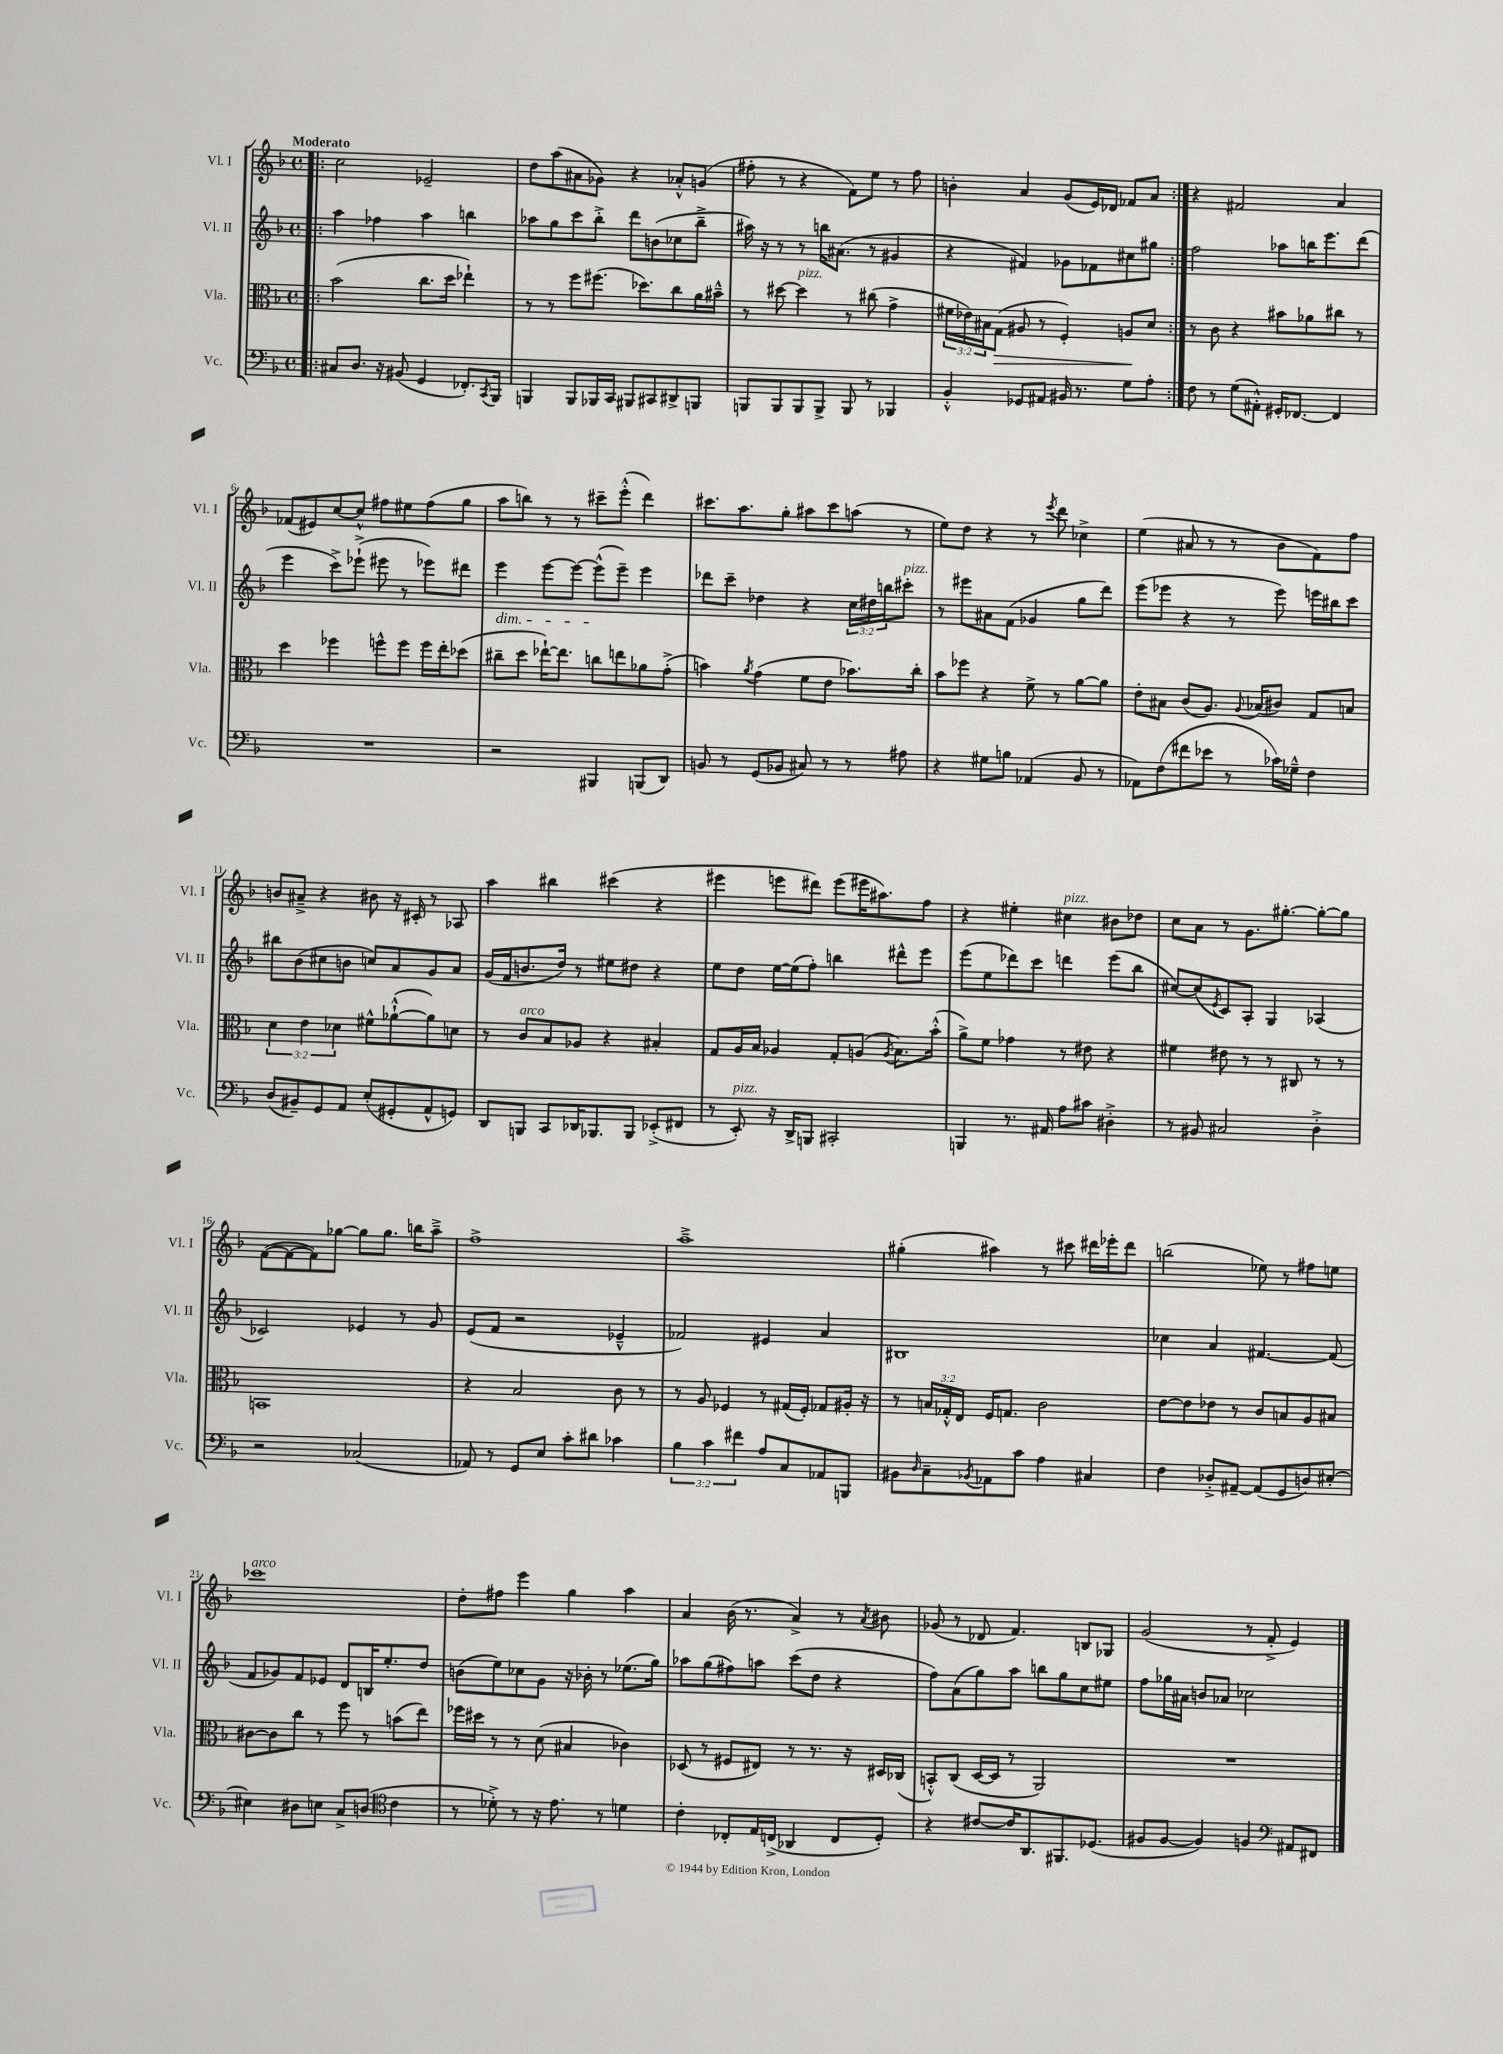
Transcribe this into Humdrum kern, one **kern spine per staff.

**kern	**kern	**kern	**kern
*staff4	*staff3	*staff2	*staff1
*clefF4	*clefC3	*clefG2	*clefG2
*k[b-]	*k[b-]	*k[b-]	*k[b-]
*M4/4	*M4/4	*M4/4	*M4/4
*met(c)	*met(c)	*met(c)	*met(c)
=!|:	=!|:	=!|:	=!|:
8C#	(2b-	4aa	2cc
8.D	.	.	.
.	.	4ff-	.
16r	.	.	.
(8BB#	.	.	.
4GG	8.cc	4aa	2e-~
.	16dd	.	.
8.FF-')	4ee-`)	4bb	.
8qCC	.	.	.
16BBB-	.	.	.
=	=	=	=
4BBB	8r	8aa-	8dd
.	8r	8gg	(8aa
8BBB	8ff	8ccc	8a#
16BBB-	(8.ff#	8bb-'^	8g-)
16CC	.	.	.
8BBB#	.	8ddd	4r
.	8.dd-)	.	.
8CC#	.	(8b	.
8DD#^	8cc	8cc-	8a-'^^
8BBB	16a	8bb-~^	(8g
.	16b#~^^	.	.
=	=	=	=
8BBB	8r	16aa#)	8ff#'
.	.	16r	.
8BBB	[8dd#	8r	8r
8BBB	4dd#]	8r	4r
8BBB^	.	16bb	.
.	.	(8.a#	.
8BBB	8r	.	8f)
8r	(8cc#	8r	8ee
4BBB-	4g^	4g#	8r
.	.	.	8ff#
=	=	=	=
4BB-'^^	24f#	4r	4b'
.	24e-)	.	.
.	24B#	.	.
.	(8G	.	.
8GG-	8A#	4f#)	4a
8AA#	8r	.	.
16BB#	4F')	8g-	(8g
8.r	.	.	.
.	.	8f-	16e)
.	.	.	16d-
8G	8A	8cc#	8f-
8A'	8d	8gg#	8a
=:|!	=:|!	=:|!	=:|!
8F	8r	2ff	4r
8r	8c	.	.
(8G	4r	.	2f#
8AA#'^^)	.	.	.
16GG#'	8b#	8aa-	.
[8.FF-	.	.	.
.	8a-	16bb	.
.	.	8.eee	.
4FF-]	8cc#	.	4a
.	8r	(8ddd	.
=	=	=	=
1r	4dd	4eee	(8f-
.	.	.	8e#)
.	4ff-	8ccc^)	[8cc
.	.	(8eee-`^	8cc^^]
.	8ff^^	8eee#	8ff#
.	8ff	8r	8ee#
.	16ff	8eee-)	(8ff#
.	16ee'	.	.
.	(8dd-	8ddd#	8gg
=	=	=	=
2r	8cc#~	4eee	8aa
.	8dd	.	8bb)
.	[16ee-`)	[8eee	8r
.	8.ee-]	.	.
.	.	8eee_	8r
4BBB#	8cc	(8eee^^]	8ccc#~
.	8ee	8eee~)	(8eee'^^
(8BBB	8a-	4eee	4ddd)
8DD)	(8g'^	.	.
=	=	=	=
8BB	4b)	8ddd-	8.ccc#
8r	.	8ccc~	.
.	.	.	8.aa
.	8qa	.	.
(8GG	(4g	4dd-	.
8BB-	.	.	8gg'
8C#)	8f	4r	8aa#
8r	8e	.	8ccc#
8r	8.b-)	24cc	(8aa
.	.	24dd#	.
.	.	24bb	.
8A#	.	8ccc#'	8r
.	16cc'	.	.
=	=	=	=
4r	8b-	8r	8ee)
.	8ff-	8eee#	8dd
8G#	4r	8a#	4r
8B	.	(8f	.
(4AA-	8f^	4g-	8r
.	.	.	8qeee
.	8r	.	8ddd
8BB-	[8a	8gg	4cc-^
8r	8a]	8ddd)	.
=	=	=	=
8AA-)	8e'	(8eee	(4ee
(8F	8B#	8eee-	.
8f#	(8c	4r	8a#
8e-	8.A)	.	8r
8r	.	8r	8r
.	8qqA	.	.
.	(16B-	.	.
16c-)	8c#)	8eee-)	8b-
16G-~^^	.	.	.
4F	8G	16eee	8f)
.	.	16bb#	.
.	8B	8ccc	8ff
=	=	=	=
(8D	6d	8bb#	8b
8BB#~)	.	(8b-	8a#~^
.	6e	.	.
8GG	.	8cc#	4r
.	6d-	.	.
8AA	.	8b	.
(8E'	8f#^^	8cc)	8b#
8GG#'	([8a-`^^	8a	16r
.	.	.	16c#'
8AA^^	8a-])	8g	8r
8GG)	8d	8a	8A-
=	=	=	=
8DD	8r	(16g	4aa
.	.	16f	.
8BBB	8c	8.b	.
8CC	8B-	.	4bb#
.	.	16dd)	.
16DD-	8A-	8r	.
8.BBB-	.	.	.
.	4r	8ee#	(4ccc#
8BBB-	.	8dd#	.
(8EE-'^	4B#'	4r	4r
8FF#	.	.	.
=	=	=	=
8r	8G	8ee	4eee#
8EE')	16A	8dd	.
.	16B-	.	.
16r	4A-	[16ee	8eee
16DD^	.	(16ee]	.
8BBB	.	8ff')	8ddd#)
2CC#'	8G'	4bb	(8eee
.	(8A	.	16eee#
.	.	.	8.aa#)
.	8qA	.	.
.	8.B-)	8ddd#^^	.
.	.	8eee	8ff
.	(16b-'^^	.	.
=	=	=	=
4BBB	8a^)	(8eee	4r
.	8f	8ee	.
8.r	4g-	8ddd-)	4ee#'
.	.	8ccc	.
16AA#	.	.	.
8A	8r	4ddd	4cc#
8c#	8e#	.	.
4D#'^	4r	(8eee	8b#
.	.	8bb-	8dd-
=	=	=	=
8r	4f#	[8cc#)	8cc
8BB#	.	(8cc#]	8a
.	.	8qe	.
2C#	8e#	8c)	8r
.	8r	8A'	8.g
.	8r	4G	.
.	.	.	[8.gg#'
.	8C#	.	.
4D'^	8r	(4A-	8gg#'_
.	8r	.	8gg#]
=	=	=	=
2r	1BB	2c-)	([8f
.	.	.	8f_
.	.	.	8f])
.	.	.	[8gg-
(2C-	.	4e-	8gg-]
.	.	.	8.gg-
.	.	8r	.
.	.	.	16bb
.	.	8g	8aa~^
=	=	=	=
8AA-)	4r	(8e	1ff^
8r	.	8f	.
8GG	2B-	2r	.
8E	.	.	.
8c'	.	.	.
8d#	.	.	.
4c-	8c	4e-~^^	.
.	8r	.	.
=	=	=	=
6B-	8r	2f-)	1aa~^
.	8A	.	.
6c	.	.	.
.	4F-	.	.
6f#	.	.	.
8A	8r	4e#	.
8C	(16G#	.	.
.	16F-')	.	.
8AA-	8G-	4a	.
8BBB	16A#'	.	.
.	16r	.	.
=	=	=	=
8BB#	8r	1B#	(4gg#'
16qqD	.	.	.
8C~	24B	.	.
.	24G-'^^	.	.
.	24E	.	.
8qBB-	.	.	.
8AA-	16F	.	4aa#)
.	8.G	.	.
8c	.	.	.
4A	2c	.	8r
.	.	.	8ccc#
4C#	.	.	16ddd#
.	.	.	16eee-'
.	.	.	8ddd#
=	=	=	=
4F	[8e	4cc-	(2bb
.	8e]	.	.
8D-'^	8e-	4a	.
[8AA#~	8r	.	.
(8AA#]	8c	[4.f#	8ee-)
8GG	8B	.	8r
8D)	8A	.	8ff#
[8E#'	8B#	(8f#]	8ee
=	=	=	=
4E#]	[8c#	8f	1ccc-
.	8c#]	8g-)	.
8D#	8cc	8f	.
8E	8r	8e-	.
8C^	8ff	8d	.
(8D	8r	16B	.
.	.	8.ee'	.
*clefC4	*	*	*
4c	(8b	.	.
.	8ee)	8dd	.
=	=	=	=
8r	16ff-	(8b	8dd'
.	16dd#	.	.
8d-'^)	8r	8ee)	8ff#
8r	8r	8cc-	4eee
16r	(8d	8g	.
8.e	.	.	.
.	4B#	16r	4gg
.	.	16b-'	.
8r	.	8r	.
4d	4c-)	(8.ee-	4aa
.	.	16gg)	.
=	=	=	=
4c'	(8D-	8aa-	4a
.	8r	(8gg	.
8C-'	8F#	8ff#)	(16b-
.	.	.	8.r
16E	8E#)	8aa	.
(16C^	.	.	.
4AA-	8r	(8ccc	4a^)
.	8.r	8dd	.
8C	.	4r	8r
.	16r	.	.
.	.	.	8qa
8D')	16D#	.	8b#
.	(16C-	.	.
=	=	=	=
4r	8BB'^^)	8ff)	(8g-
.	(8C	(8a	8r
[8c#	[16D	8gg)	8d-
.	16D]	.	.
16c#]	8r	8aa	4.f)
8.AA	.	.	.
.	2AA)	8bb	.
8.FF#	.	8gg	.
.	.	8cc	8B
(8.D-	.	.	.
.	.	8ee#	8G-
=	=	=	=
8F#	1r	8ff	(2g
[8F#	.	16gg-	.
.	.	16a#	.
4F#])	.	8b	.
.	.	8a-	.
4F	.	2cc-	8r
.	.	.	8f'^
*clefF4	*	*	*
8AA#	.	.	4e)
8FF#	.	.	.
==	==	==	==
*-	*-	*-	*-
